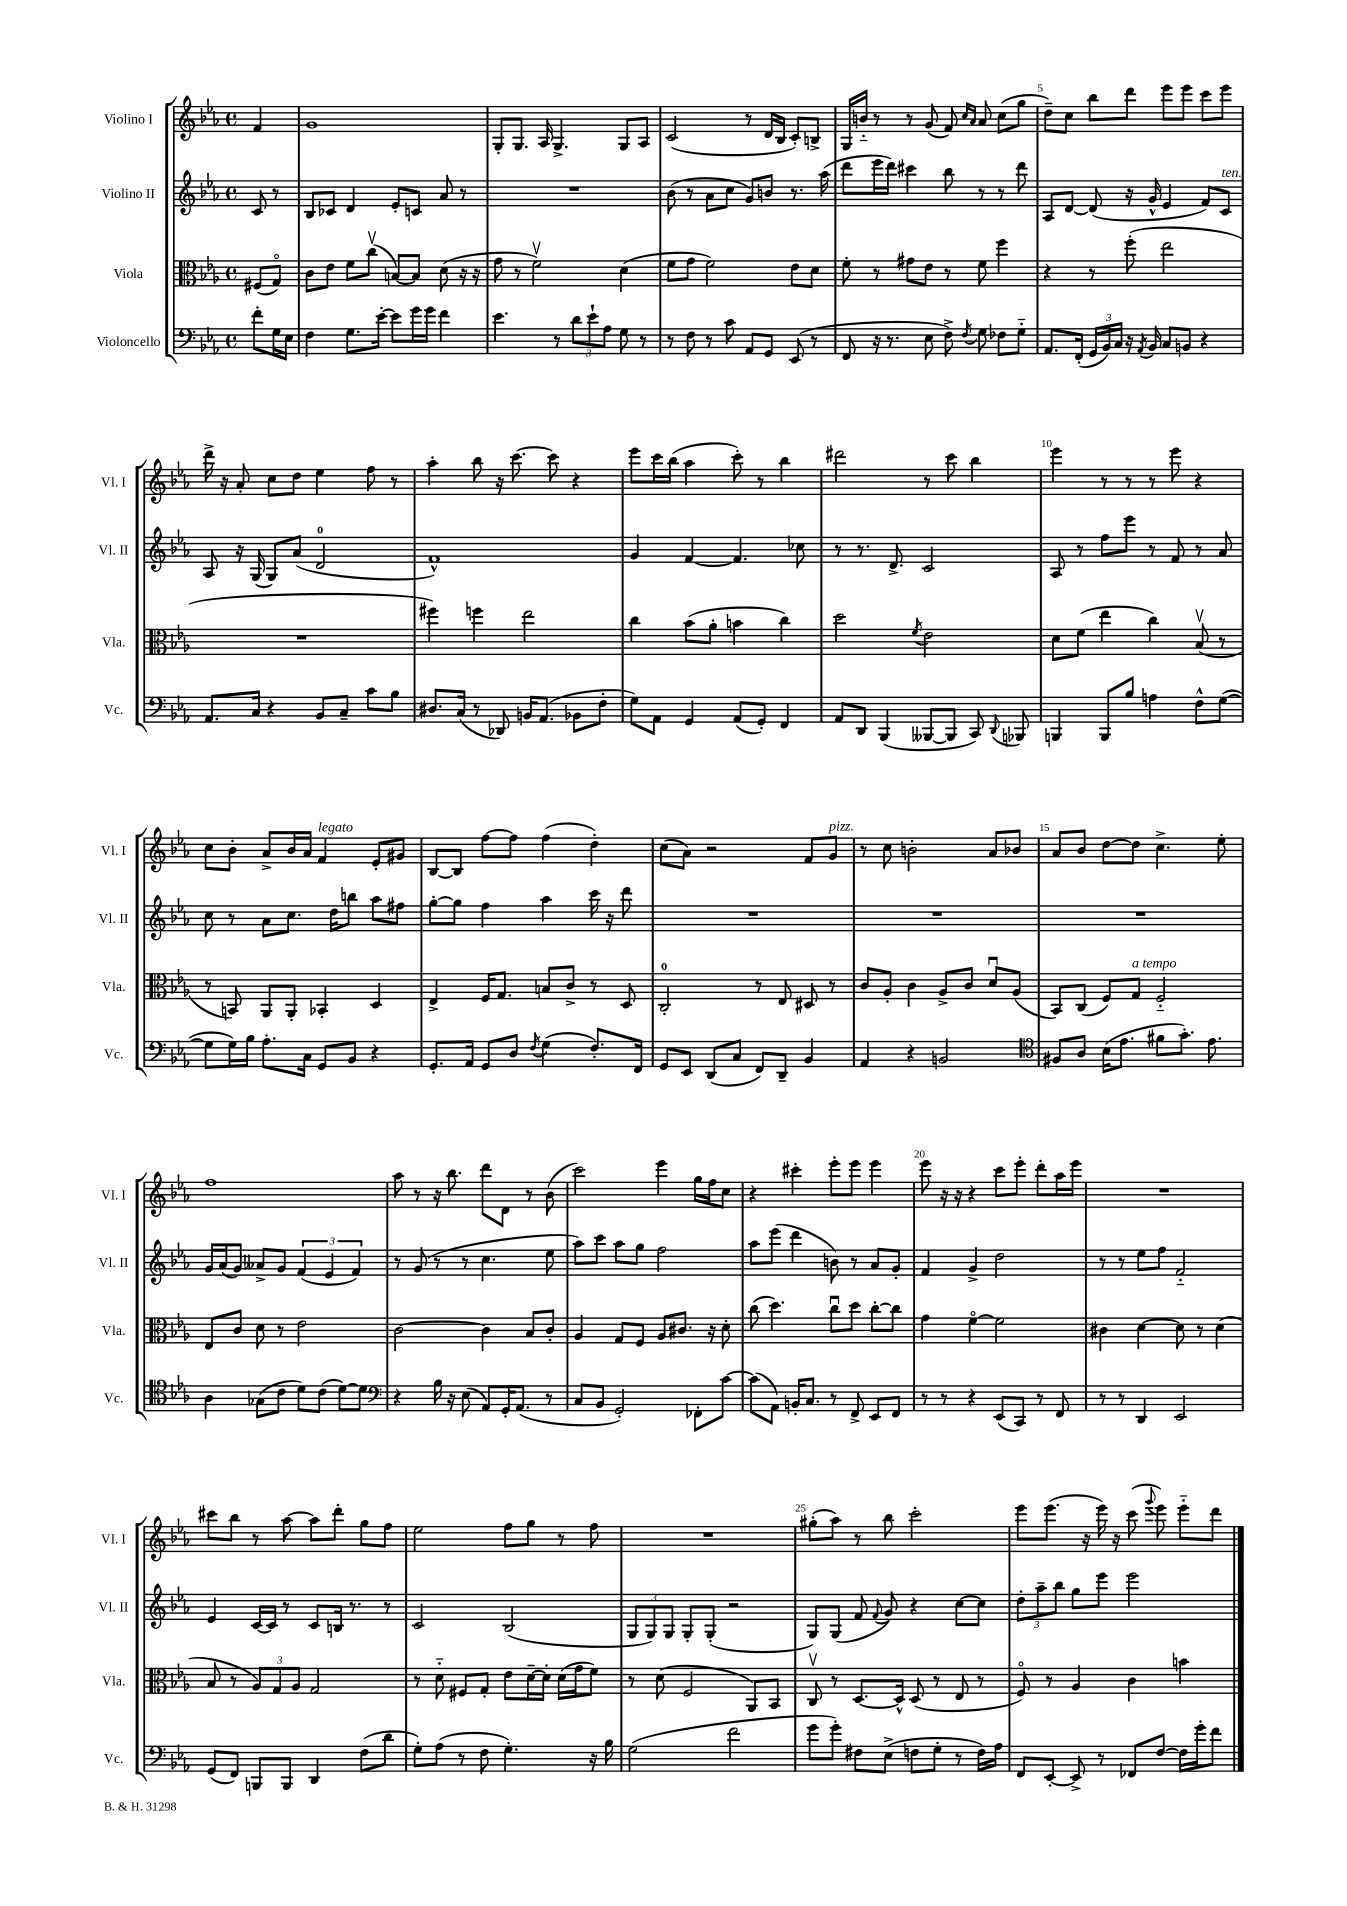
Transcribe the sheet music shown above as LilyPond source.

<<
\new StaffGroup <<
\new Staff = "s0" \with { instrumentName = "Violino I" shortInstrumentName = "Vl. I" } {
    \clef treble \key ees \major \defaultTimeSignature \time 4/4 \partial 4
    \autoBeamOff f'4 |
    g'1 |
    g8[-. g8.] aes16 g4.-> g8[ aes8] |
    c'2( r8 d'16[ bes16] c'8[-.) b8]-> |
    g16[ b'16]-_ r8 r8 g'8( f'8) \grace { c''16[ aes'16] } aes'8 c''8[( g''8] |
    d''8[--) c''8] bes''8[ d'''8] ees'''8[ ees'''8] c'''8[ ees'''8] |
    d'''16-> r16 aes'8-. c''8[ d''8] ees''4 f''8 r8 |
    aes''4-. bes''8 r16 c'''8.~ c'''8 r4 |
    ees'''8[ c'''16 bes''16]( aes''4 c'''8-.) r8 bes''4 |
    dis'''2 r8 c'''8 bes''4 |
    ees'''4 r8 r8 r8 ees'''8 r4 |
    c''8[ bes'8]-. aes'8[-> bes'16 aes'16] f'4^\markup { \italic "legato" } ees'8[-. gis'8] |
    bes8[~ bes8] f''8[~ f''8] f''4( d''4-.) |
    c''8[( aes'8]) r2 f'8[ g'8]^\markup { \italic "pizz." } |
    r8 c''8 b'2-. aes'8[ bes'8] |
    aes'8[ bes'8] d''8[~ d''8] c''4.-> ees''8-. |
    f''1 |
    aes''8 r8 r16 bes''8. d'''8[ d'8] r8 bes'8( |
    c'''2) ees'''4 g''16[ f''16 c''8] |
    r4 cis'''4-. ees'''8[-. ees'''8] ees'''4 |
    ees'''8 r16 r16 r4 c'''8[ ees'''8]-. d'''8[-. aes''16 ees'''16] |
    R1 |
    cis'''8[ bes''8] r8 aes''8~ aes''8[ d'''8]-. g''8[ f''8] |
    ees''2 f''8[ g''8] r8 f''8 |
    R1 |
    gis''8[-.( aes''8]) r8 bes''8 c'''2-. |
    ees'''8[ ees'''8.]( r16 ees'''16) r16 c'''8( \appoggiatura { g'''8 } ees'''8) ees'''8[-_ d'''8] \bar "|." |
}
\new Staff = "s1" \with { instrumentName = "Violino II" shortInstrumentName = "Vl. II" } {
    \clef treble \key ees \major \defaultTimeSignature \time 4/4 \partial 4
    \autoBeamOff c'8 r8 |
    bes8[ ces'8] d'4 ees'8[-. c'8] aes'8 r8 |
    R1 |
    bes'8( r8 aes'8[ c''8] g'8[) b'8] r8. aes''16( |
    d'''8[ ees'''16 d'''16]) cis'''4 bes''8 r8 r8 d'''8 |
    aes8[ d'8]~ d'8( r16 g'16-^ ees'4 f'8[) c'8]^\markup { \italic "ten." } |
    aes8 r16 g16( g8[) aes'8]( d'2-0 |
    f'1-^) |
    g'4 f'4~ f'4. ces''8 |
    r8 r8. d'8.-> c'2 |
    aes8 r8 f''8[ ees'''8] r8 f'8 r8 aes'8 |
    c''8 r8 aes'8[ c''8.] d''16[ b''8] aes''8[ fis''8] |
    g''8[~-. g''8] f''4 aes''4 c'''16 r16 d'''8 |
    R1 |
    R1 |
    R1 |
    g'16[ aes'16( g'8]) aeses'8[-> g'8] \tuplet 3/2 { f'4( ees'4 f'4) } |
    r8 g'8( r8 r8 c''4. ees''8 |
    aes''8[) c'''8] aes''8[ g''8] f''2 |
    aes''8[ ees'''8]( d'''4 b'8) r8 aes'8[ g'8]-. |
    f'4 g'4-> d''2 |
    r8 r8 ees''8[ f''8] f'2-_ |
    ees'4 c'16[~ c'16] r8 c'8[ b16] r8. r8 |
    c'2 bes2( |
    \tuplet 3/2 { g8[ g8) g8] } g8[-. g8]-.( r2 |
    g8[) g8]( f'8 \appoggiatura { f'8 } g'8) r4 c''8[~ c''8] |
    \tuplet 3/2 { d''8[-. aes''8-- bes''8] } g''8[ ees'''8] ees'''2 \bar "|." |
}
\new Staff = "s2" \with { instrumentName = "Viola" shortInstrumentName = "Vla." } {
    \clef alto \key ees \major \defaultTimeSignature \time 4/4 \partial 4
    \autoBeamOff fis8[( g8]\flageolet) |
    c'8[ ees'8] f'8[ c''8]\upbow( b8[~) b8] d'8( r16 r16 |
    g'8 r8 f'2\upbow) d'4( |
    f'8[ g'8] f'2) ees'8[ d'8] |
    f'8-. r8 gis'8[ ees'8] r8 f'8 f''4 |
    r4 r8 f''8-.( ees''2 |
    R1 |
    fis''4) f''4 ees''2 |
    c''4 bes'8[( aes'8]-. b'4 c''4) |
    d''2 \acciaccatura { f'8 } ees'2 |
    d'8[ f'8]( ees''4 c''4) bes8\upbow( r8 |
    r8 b,8) aes,8[ aes,8]-. bes,4-. d4 |
    ees4-> f16[ g8.] b8[ c'8]-> r8 d8 |
    c2-0-. r8 ees8 dis8 r8 |
    c'8[ aes8]-. c'4 aes8[-> c'8] d'8[\downbow aes8]( |
    bes,8[) c8]( f8[) g8]^\markup { \italic "a tempo" } f2-_ |
    ees8[ c'8] d'8 r8 ees'2 |
    c'2~ c'4 bes8[ c'8]-. |
    aes4 g8[ f8] aes8[ cis'8.] r16 d'8-. |
    c''8( d''4.) c''8[\downbow d''8] c''8[~-. c''8] |
    g'4 f'4~\flageolet f'2 |
    cis'4 d'4~ d'8 r8 d'4( |
    bes8 r8 \tuplet 3/2 { aes8[) g8 aes8] } g2 |
    r8 d'8-_ fis8[ g8]-. ees'8[ d'16~-- d'16]-. d'16[( g'16 f'8]) |
    r8 d'8( f2 aes,8[) bes,8] |
    c8\upbow r8 d8.[~ d16]-^ d8( r8 ees8 r8 |
    f8\flageolet) r8 aes4 c'4 b'4 \bar "|." |
}
\new Staff = "s3" \with { instrumentName = "Violoncello" shortInstrumentName = "Vc." } {
    \clef bass \key ees \major \defaultTimeSignature \time 4/4 \partial 4
    \autoBeamOff f'8[-. g16 ees16] |
    f4 g8.[ ees'16]~-. ees'8[ g'16 g'16] f'4 |
    ees'4. r8 \tuplet 3/2 { d'8[ ees'8-! aes8] } g8 r8 |
    r8 f8 r8 c'8 aes,8[ g,8] ees,8( r8 |
    f,8 r16 r8. ees8 f8->) \acciaccatura { f8 } g8 fes8[ g8]-_ |
    aes,8.[ f,16]-.( \tuplet 3/2 { g,16[ bes,16) c16] } r16 \acciaccatura { aes,8 } bes,16 c8[ b,8] r4 |
    aes,8.[ c16] r4 bes,8[ c8]-- c'8[ bes8] |
    dis8.[ c16]( r8 des,8) b,16[ aes,8.]( bes,8[ f8]-. |
    g8[) aes,8] g,4 aes,8[( g,8]-.) f,4 |
    aes,8[ d,8] bes,,4( beses,,8[~ beses,,8] c,8) \appoggiatura { d,8 } bes,,8 |
    b,,4 b,,8[ bes8] a4 f8[-^ g8]~( |
    g8[ g16) bes16] aes8.[-. c16] g,8[ bes,8] r4 |
    g,8.[-. aes,16] g,8[ d8] \acciaccatura { f8 } g4( f8.[-.) f,16] |
    g,8[ ees,8] d,8[( c8] f,8[) d,8]-- bes,4 |
    aes,4 r4 b,2 |
    \clef tenor fis8[ aes8] bes16[( ees'8.] fis'8[ g'8.]-.) ees'8. |
    aes4 ges8[( c'8] d'8[) c'8]( d'8[~) d'8] |
    \clef bass r4 bes16 r16 ees8( aes,8[) g,16-. aes,8.]( r8 |
    c8[ bes,8] g,2-.) fes,8[-. c'8]~ |
    c'8[( aes,8]) b,16[-. c8.] r8 f,8-> ees,8[ f,8] |
    r8 r8 r4 ees,8[( c,8]) r8 f,8 |
    r8 r8 d,4 ees,2 |
    g,8[( f,8]) b,,8[ b,,8] d,4 f8[( d'8] |
    g8[-.) aes8]( r8 f8 g4.-.) r16 bes16 |
    g2( f'2 |
    g'8[ g'8]-.) fis8[ ees8]->( f8[ g8]-. r8 f16[) aes16] |
    f,8[ ees,8]~-. ees,8-> r8 fes,8[ f8]~ f16[ g'16-. f'8] \bar "|." |
}
>>
>>
\layout { \context { \Score \override BarNumber.break-visibility = ##(#f #t #t) barNumberVisibility = #(every-nth-bar-number-visible 5) } }
